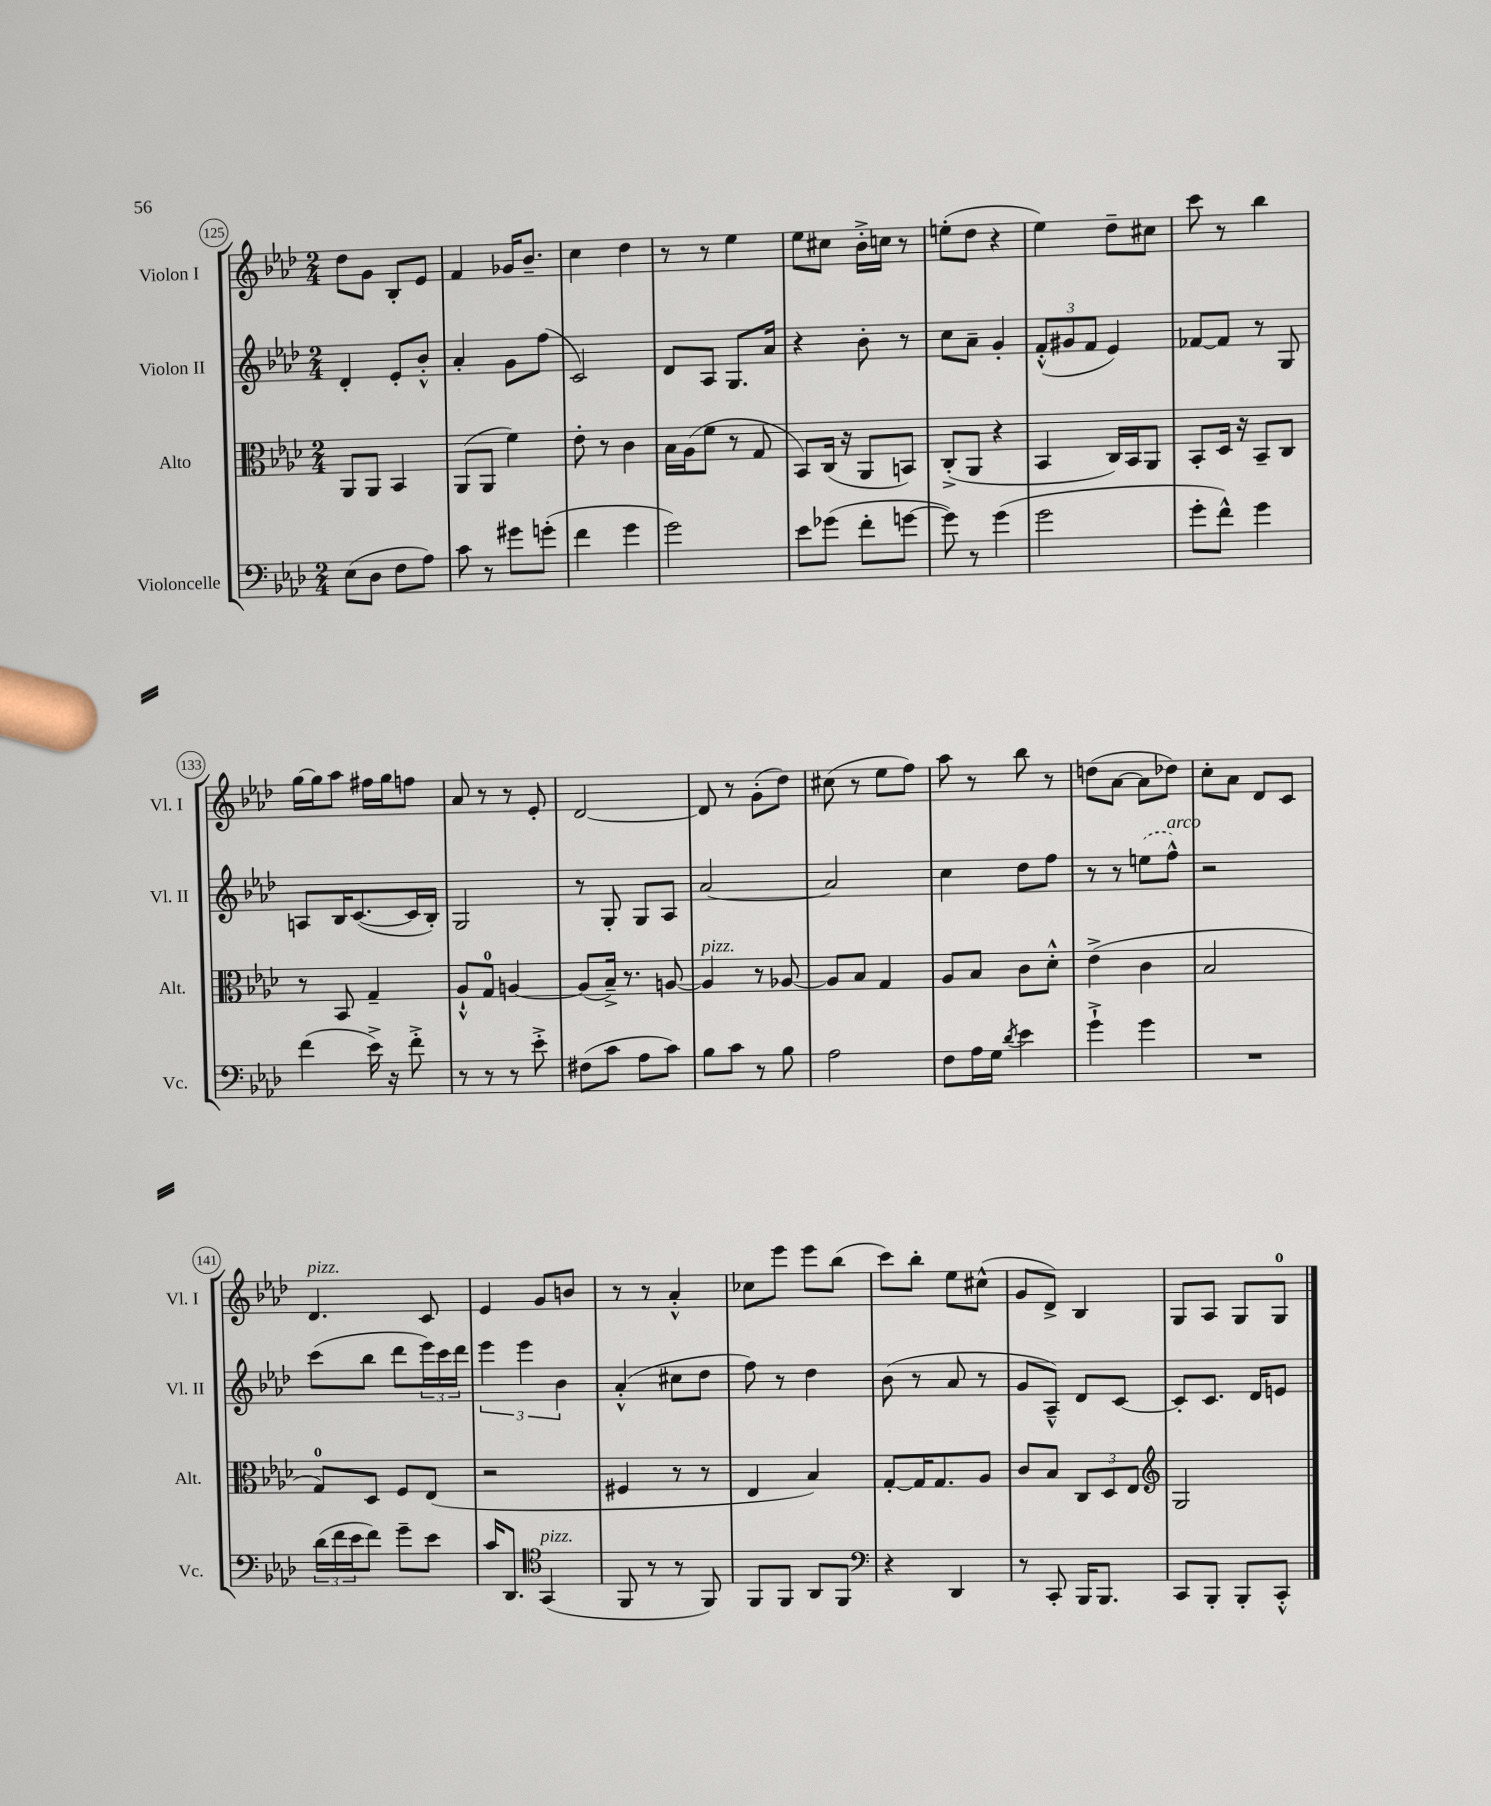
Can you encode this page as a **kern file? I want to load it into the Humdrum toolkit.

**kern	**kern	**kern	**kern
*staff4	*staff3	*staff2	*staff1
*clefF4	*clefC3	*clefG2	*clefG2
*k[b-e-a-d-]	*k[b-e-a-d-]	*k[b-e-a-d-]	*k[b-e-a-d-]
*M2/4	*M2/4	*M2/4	*M2/4
(8E-\L	8AA-/L	4d-'/	8dd-\L
8D-\J	8AA-/J	.	8g\J
8F\L	4BB-/	8e-'/L	8B-'/L
8A-\J)	.	8b-'^^/J	8e-/J
=	=	=	=
8c\	(8AA-/L	4a-'/	4f/
8r	8AA-/J	.	.
8g#\L	4f\)	8g\L	16g-/LK
.	.	.	8.b-~/J
(8g'\J	.	(8ff\J	.
=	=	=	=
4f\	8e-'\	2c/)	4cc\
.	8r	.	.
4g\	4c\	.	4dd-\
=	=	=	=
2g\)	16B-\LL	8d-/L	8r
.	(16A-\J	.	.
.	8f\J	8A-/J	8r
.	8r	8.G/L	4ee-\
.	8G/	.	.
.	.	16a-/Jk	.
=	=	=	=
8e-\L	8BB-/L)	4r	8ee-\L
(8g-\J	(16C/Jk	.	8cc#\J
.	16r	.	.
8f'\L	8AA-/L	8b-'\	16b-'^\LL
.	.	.	16cc\JJ
[8g\J	8BB/J)	8r	8r
=	=	=	=
8g\])	(8C'^/L	8cc\L	(8ee'\L
8r	8AA-/J	8a-~\J	8dd-\J
(4g\	4r	4g'/	4r
=	=	=	=
2g\	4BB-/	(12f'^^/L	4ee-\)
.	.	12g#/	.
.	.	12f/J	.
.	16C/LL)	4e-/)	8dd-~\L
.	16BB-/J	.	.
.	8AA-/J	.	8cc#\J
=	=	=	=
8g'\L	8BB-'/L	[8f-/L	8ccc\
8f^^\J)	16D-/Jk	8f-/]J	8r
.	16r	.	.
4g\	8BB-~/L	8r	4bb-\
.	8C/J	8G/	.
=	=	=	=
(4f\	8r	8A/L	[16gg\LL
.	.	.	16gg\]J
.	8BB-/	16B-/K	8aa-\J
.	.	([8.c/	.
16e-^\)	4G~/	.	16ff#\LL
16r	.	.	16gg\J
8f'^\	.	16c/]L	8ff\J
.	.	16B-'/JJ)	.
=	=	=	=
8r	8A-`^^/L	2G/	8a-/
8r	8G/J	.	8r
8r	[4A/	.	8r
8e-'^\	.	.	8e-'/
=	=	=	=
(8F#\L	(8A/]L	8r	[2d-/
8c\J	16B-~^/Jk)	8G'/	.
.	8.r	.	.
8A-\L	.	8G/L	.
8c\J)	[8A/	8A-/J	.
=	=	=	=
8B-\L	4A/]	[2a-/	8d-/]
8c\J	.	.	8r
8r	8r	.	(8g'\L
8B-\	[8A-/	.	8dd-\J)
=	=	=	=
2A-\	8A-/]L	2a-/]	(8cc#\
.	8B-/J	.	8r
.	4G/	.	8ee-\L
.	.	.	8ff\J)
=	=	=	=
8F\L	8A-/L	4cc\	8aa-\
16A-\L	8B-/J	.	8r
16G\JJ	.	.	.
8qd-/	.	.	.
4e-\	8c\L	8dd-\L	8bb-\
.	8d-'^^\J	8ff\J	8r
=	=	=	=
4g`^\	(4e-^\	8r	(8dd\L
.	.	8r	[8a-\J
4g\	4c\	(8ee\L	8a-\]L
.	.	8ff^^\J)	8dd-\J)
=	=	=	=
2r	2B-/	2r	8cc'\L
.	.	.	8a-\J
.	.	.	8d-/L
.	.	.	8c/J
=	=	=	=
(24d-\LL	8G/L)	(8ccc\L	4.d-/
24f\	.	.	.
24e-\J	.	.	.
8f\J)	8D-/J	8bb-\J	.
8g~\L	8F/L	8ddd-\L	.
8e-\J	(8E-/J	24eee-\L)	8c/
.	.	24ccc\	.
.	.	24ddd-\JJ	.
=	=	=	=
16c/LK	2r	6eee-\	4e-/
8.DD-/J	.	.	.
.	.	6eee-\	.
*clefC4	*	*	*
(4GG/	.	.	8g/L
.	.	6b-\	.
.	.	.	8b/J
=	=	=	=
8FF/	4F#/	(4a-'^^/	8r
8r	.	.	8r
8r	8r	8cc#\L	4a-'^^/
8FF/)	8r	8dd-\J	.
=	=	=	=
8FF/L	4E-/	8ff\)	8cc-\L
8FF/J	.	8r	8eee-\J
8AA-/L	4B-/)	4dd-\	8eee-\L
8FF/J	.	.	(8bb-\J
=	=	=	=
*clefF4	*	*	*
4r	[8G'/L	(8b-\	8ccc\L)
.	16G/]K	8r	8bb-'\J
.	8.G/	.	.
4DD-/	.	8a-/	8ee-\L
.	8A-/J	8r	(8cc#^^\J
=	=	=	=
8r	8c/L	8g/L	8g/L
8CC'/	8B-/J	8A-~^^/J)	8d-^/J)
16BBB-/LK	12C/L	8d-/L	4B-/
8.BBB-/J	.	.	.
.	12D-/	.	.
.	.	[8c/J	.
.	12E-/J	.	.
=	=	=	=
*	*clefG2	*	*
8CC/L	2G/	8c'/]L	8G/L
8BBB-'/J	.	8.c/J	8A-/J
8BBB-'/L	.	.	8G/L
.	.	16d-/LK	.
8CC'^^/J	.	8e/J	8G/J
==	==	==	==
*-	*-	*-	*-
